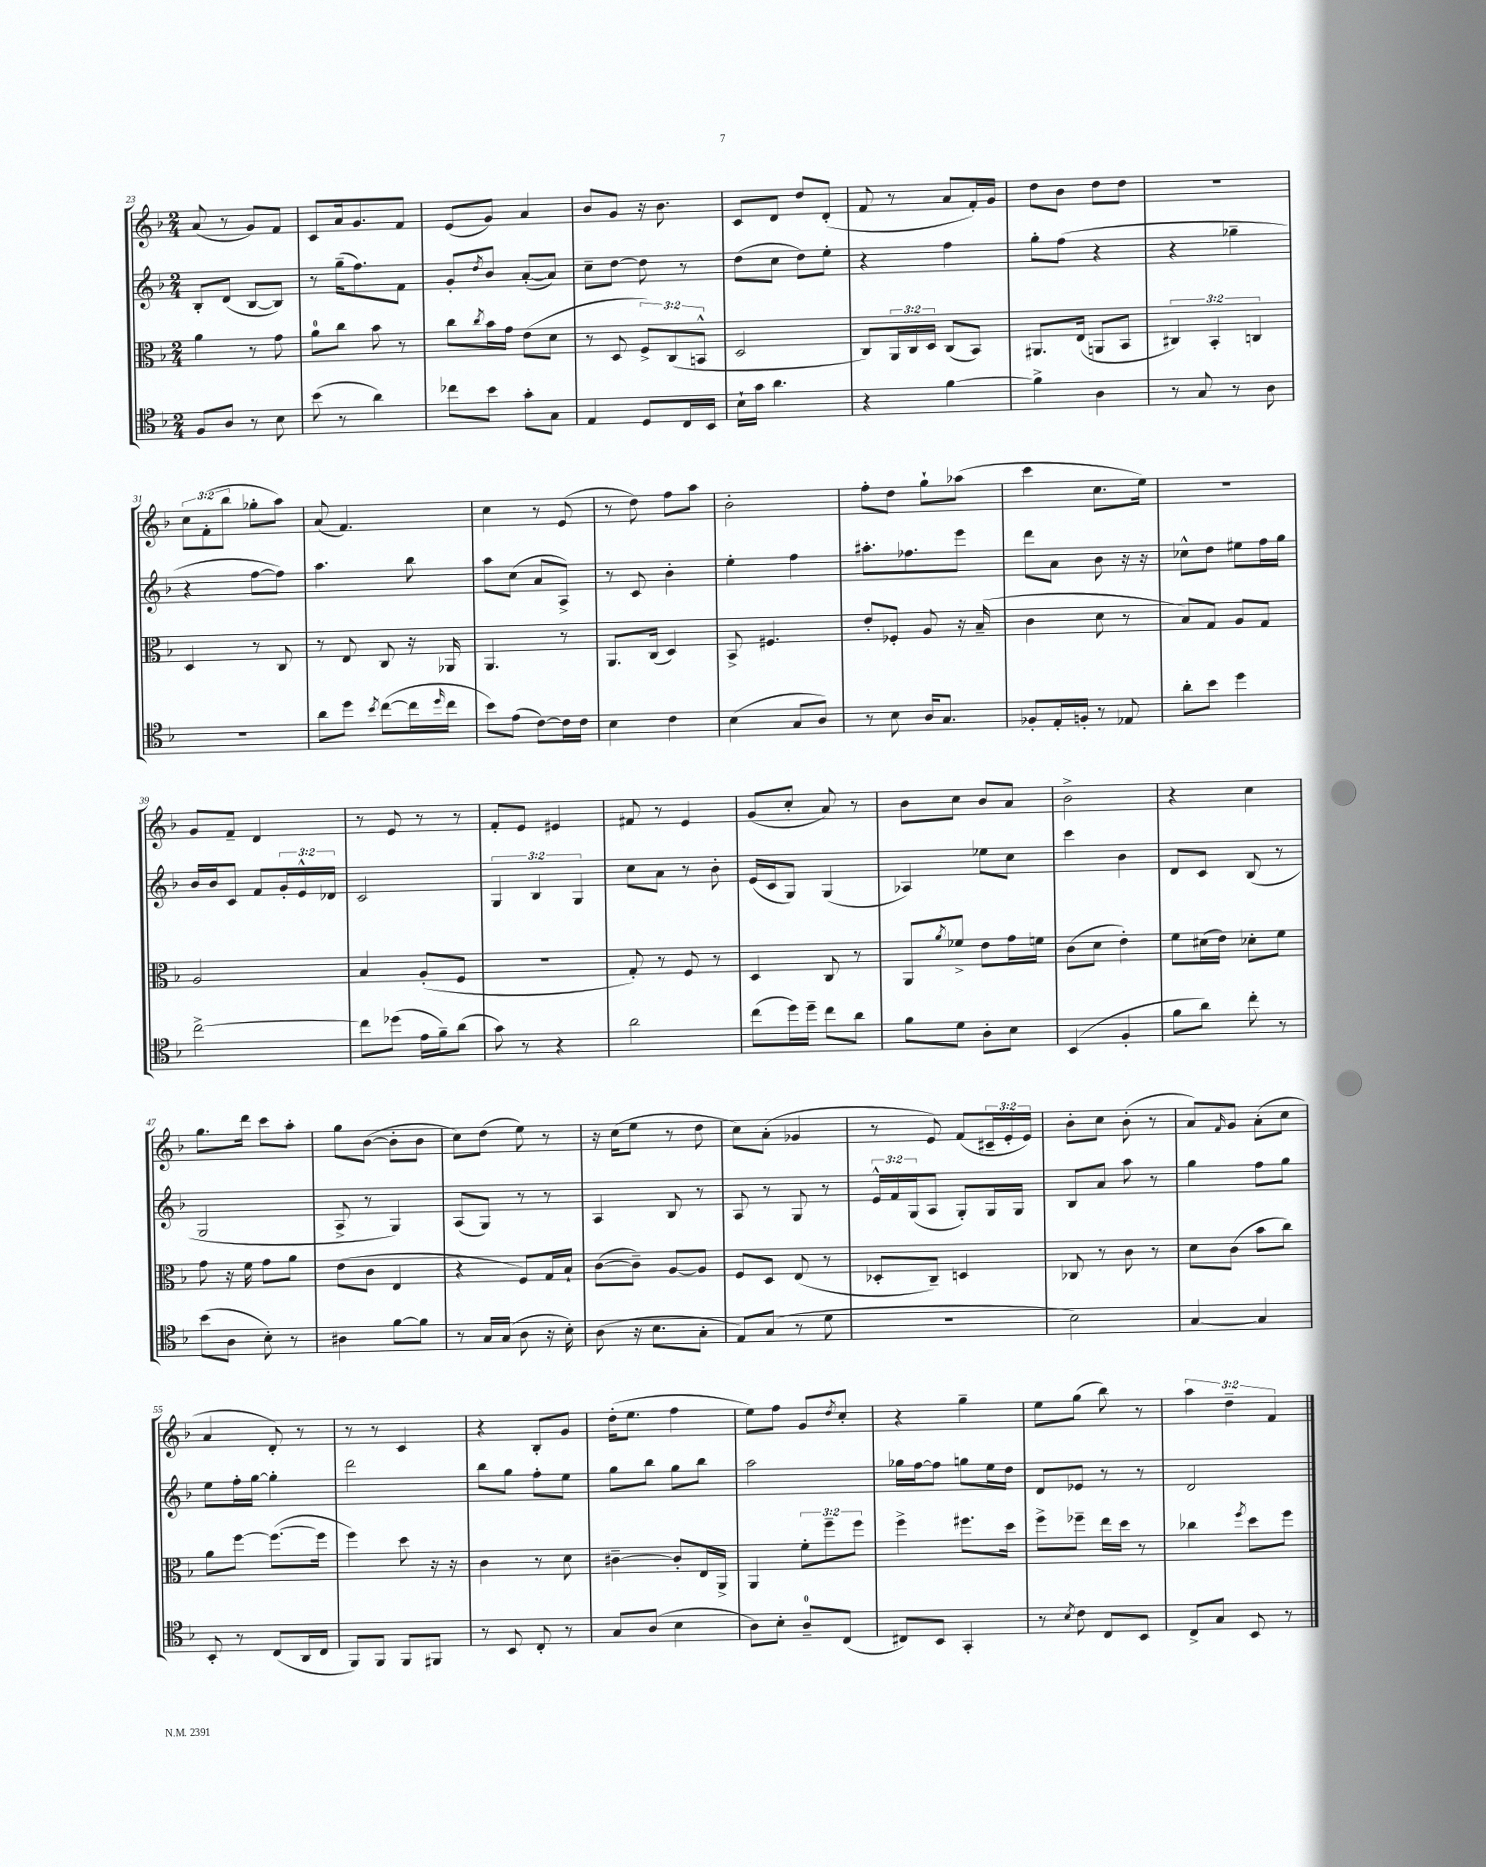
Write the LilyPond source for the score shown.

<<
\new StaffGroup <<
\new Staff = "s0" {
    \clef treble \key f \major \numericTimeSignature \time 2/4 \override Staff.TupletNumber.text = #tuplet-number::calc-fraction-text
    a'8( r8 g'8) f'8 |
    c'8 a'16 g'8. f'8 |
    e'8( g'8) a'4 |
    bes'8 g'8 r16 bes'8. |
    c'8 d'8 d''8 d'8-.( |
    f'8 r8 a'8 f'16-.) g'16 |
    d''8 bes'8 d''8 d''8 |
    r2 |
    \tuplet 3/2 { c''8 f'8-.( bes''8 } ges''8-. a''8) |
    a'8( f'4.) |
    c''4 r8 e'8( |
    r8 d''8) f''8 a''8 |
    bes'2-. |
    f''8-. d''8 g''8-! aes''8( |
    c'''4 c''8. e''16) |
    R2 |
    g'8 f'8-- d'4 |
    r8 e'8 r8 r8 |
    f'8-. e'8 eis'4 |
    fis'8 r8 e'4 |
    g'8( c''8-. a'8) r8 |
    bes'8 c''8 bes'8 a'8 |
    bes'2-> |
    r4 c''4 |
    g''8. d'''16 c'''8 a''8-. |
    g''8 bes'8~( bes'8-. bes'8 |
    c''8) d''8( e''8) r8 |
    r16 c''16( e''8 r8 d''8 |
    c''8) a'8-.( ges'4 |
    r8 e'8) f'8( \tuplet 3/2 { cis'16-- e'16-. e'16) } |
    bes'8-. c''8 bes'8-.( r8 |
    a'8) \grace { f'16 } g'8 a'8-.( c''8 |
    a'4 d'8-.) r8 |
    r8 r8 c'4 |
    r4 bes8-. g'8 |
    d''16-.( e''8. f''4 |
    e''8) f''8 g'8 \acciaccatura { d''8 } c''8-. |
    r4 g''4-- |
    e''8 g''8( bes''8) r8 |
    \tuplet 3/2 { a''4 d''4-- f'4 } \bar "|." |
}
\new Staff = "s1" {
    \clef treble \key f \major \numericTimeSignature \time 2/4 \override Staff.TupletNumber.text = #tuplet-number::calc-fraction-text
    bes8-. d'8( bes8~ bes8) |
    r8 g''16--( f''8.) f'8 |
    g'8-. \acciaccatura { d''8 } bes'8 a'8~-.( a'8) |
    c''8-- d''8~ d''8 r8 |
    d''8( c''8 d''8) e''8-. |
    r4 f''4 |
    g''8-. f''8( r4 |
    r4 ges''4-- |
    r4 f''8~ f''8) |
    a''4. bes''8 |
    a''8 c''8( a'8 a8->) |
    r8 c'8 bes'4-. |
    e''4-. f''4 |
    ais''8.-. fes''8. e'''8 |
    d'''8 a'8 bes'8 r16 r16 |
    ces''8-^ d''8 eis''8 f''16 g''16 |
    bes'16 bes'16 c'8 f'8 \tuplet 3/2 { g'16-. e'16-^ des'16 } |
    c'2 |
    \tuplet 3/2 { g4 bes4 g4 } |
    c''8 a'8 r8 bes'8-. |
    e'16( c'16 g8) g4( |
    aes4) ees''8 c''8 |
    c'''4 bes'4 |
    d'8 c'8 bes8( r8 |
    g2 |
    a8-> r8 g4) |
    a8( g8) r8 r8 |
    a4 bes8 r8 |
    a8 r8 g8 r8 |
    \tuplet 3/2 { e'16-^ f'16 g16( } a8 g8-.) g16 g16 |
    bes8 a'8 a''8 r8 |
    g''4 f''8 g''8 |
    e''8 f''16-. g''16~ g''4-. |
    d'''2 |
    bes''8 g''8 f''8-. e''8 |
    g''8 bes''8 g''8 bes''8 |
    a''2 |
    ges''16 f''16~ f''8 g''8 e''16 d''16 |
    d'8 ees'8 r8 r8 |
    d'2 \bar "|." |
}
\new Staff = "s2" {
    \clef alto \key f \major \numericTimeSignature \time 2/4 \override Staff.TupletNumber.text = #tuplet-number::calc-fraction-text
    a'4 r8 g'8 |
    a'8-0 c''8 bes'8 r8 |
    c''8 \acciaccatura { c''8 } bes'16 g'16 e'8( d'8 |
    r8 d8 \tuplet 3/2 { f8->) c8( b,8-^ } |
    d2 |
    c8) \tuplet 3/2 { a,16 c16 d16 } c8( bes,8) |
    ais,8. e16( a,8 bes,8 |
    \tuplet 3/2 { cis4) bes,4-. c4 } |
    d4 r8 c8 |
    r8 e8 c8 r16 aes,16 |
    a,4. r8 |
    a,8. c16( d4) |
    bes,8-> fis4. |
    e'8-. fes8-. a8 r16 bes16--( |
    c'4 d'8 r8 |
    bes8) g8 a8 g8 |
    a2 |
    bes4 a8-.( f8 |
    R2 |
    g8-.) r8 f8 r8 |
    d4 c8 r8 |
    a,8 \acciaccatura { a'8 } fes'8-> e'8 g'16 f'16 |
    c'8( d'8 e'4-.) |
    f'8 dis'16( e'16) des'8-. f'8 |
    g'8 r16 f'16 g'8 a'8 |
    e'8( c'8 e4 |
    r4 f8) g16 bes16-! |
    c'8~( c'8--) a8~ a8 |
    f8 d8 e8( r8 |
    des8-. c8--) d4 |
    ces8 r8 c'8 r8 |
    d'8 c'8( bes'8 c''8) |
    a'8 f''8~ f''8.~( f''16 |
    f''4) d''8 r16 r16 |
    c'4 r8 d'8 |
    cis'4~-- cis'8-. e16 a,16-> |
    a,4 \tuplet 3/2 { f'8-. f''8-- f''8 } |
    f''4-> fis''8. d''16 |
    f''8-> fes''8-- e''16 d''16 r8 |
    ces''4 \acciaccatura { f''8 } d''8 f''8 \bar "|." |
}
\new Staff = "s3" {
    \clef tenor \key f \major \numericTimeSignature \time 2/4
    f8 a8 r8 bes8 |
    bes'8( r8 a'4) |
    ces''8 bes'8 g'8-. g8 |
    e4 d8 c16 bes,16 |
    bes16-! g'16 a'4. |
    r4 f'4~ |
    f'4-> a4 |
    r8 g8 r8 a8 |
    r2 |
    a'8 d''8 \acciaccatura { bes'8 } c''8~( c''16 \grace { d''16 } c''16 |
    bes'8) e'8( c'8~) c'16 c'16 |
    bes4 c'4 |
    bes4( g8 a8) |
    r8 bes8 a16 g8. |
    fes8-. e16-. f16-. r8 ees8 |
    a'8-. bes'8 d''4 |
    c''2~-> |
    c''8 des''8( e'16 f'16--) a'8( |
    g'8) r8 r4 |
    a'2 |
    c''8( d''16) d''16-- c''8 a'8 |
    f'8 d'8 a8-. bes8 |
    bes,4( f4-. |
    f'8 a'8) c''8-. r8 |
    bes'8( a8 bes8-.) r8 |
    ais4 f'8~ f'8 |
    r8 g16 g16( a8 r16 bes16-.) |
    a8( r16 bes8. g8-. |
    e8) g8( r8 d'8 |
    r2 |
    bes2) |
    g4~ g4 |
    bes,8-. r8 c8( a,16 c16 |
    f,8) f,8 f,8 fis,8 |
    r8 bes,8 c8-. r8 |
    g8 a8( bes4 |
    a8) bes8-. a8-0-- c8( |
    cis8) bes,8 g,4-. |
    r8 \acciaccatura { bes8 } c'8 c8 bes,8 |
    c8-> g8 bes,8 r8 \bar "|." |
}
>>
>>
\layout { \context { \Score currentBarNumber = #23 } }
